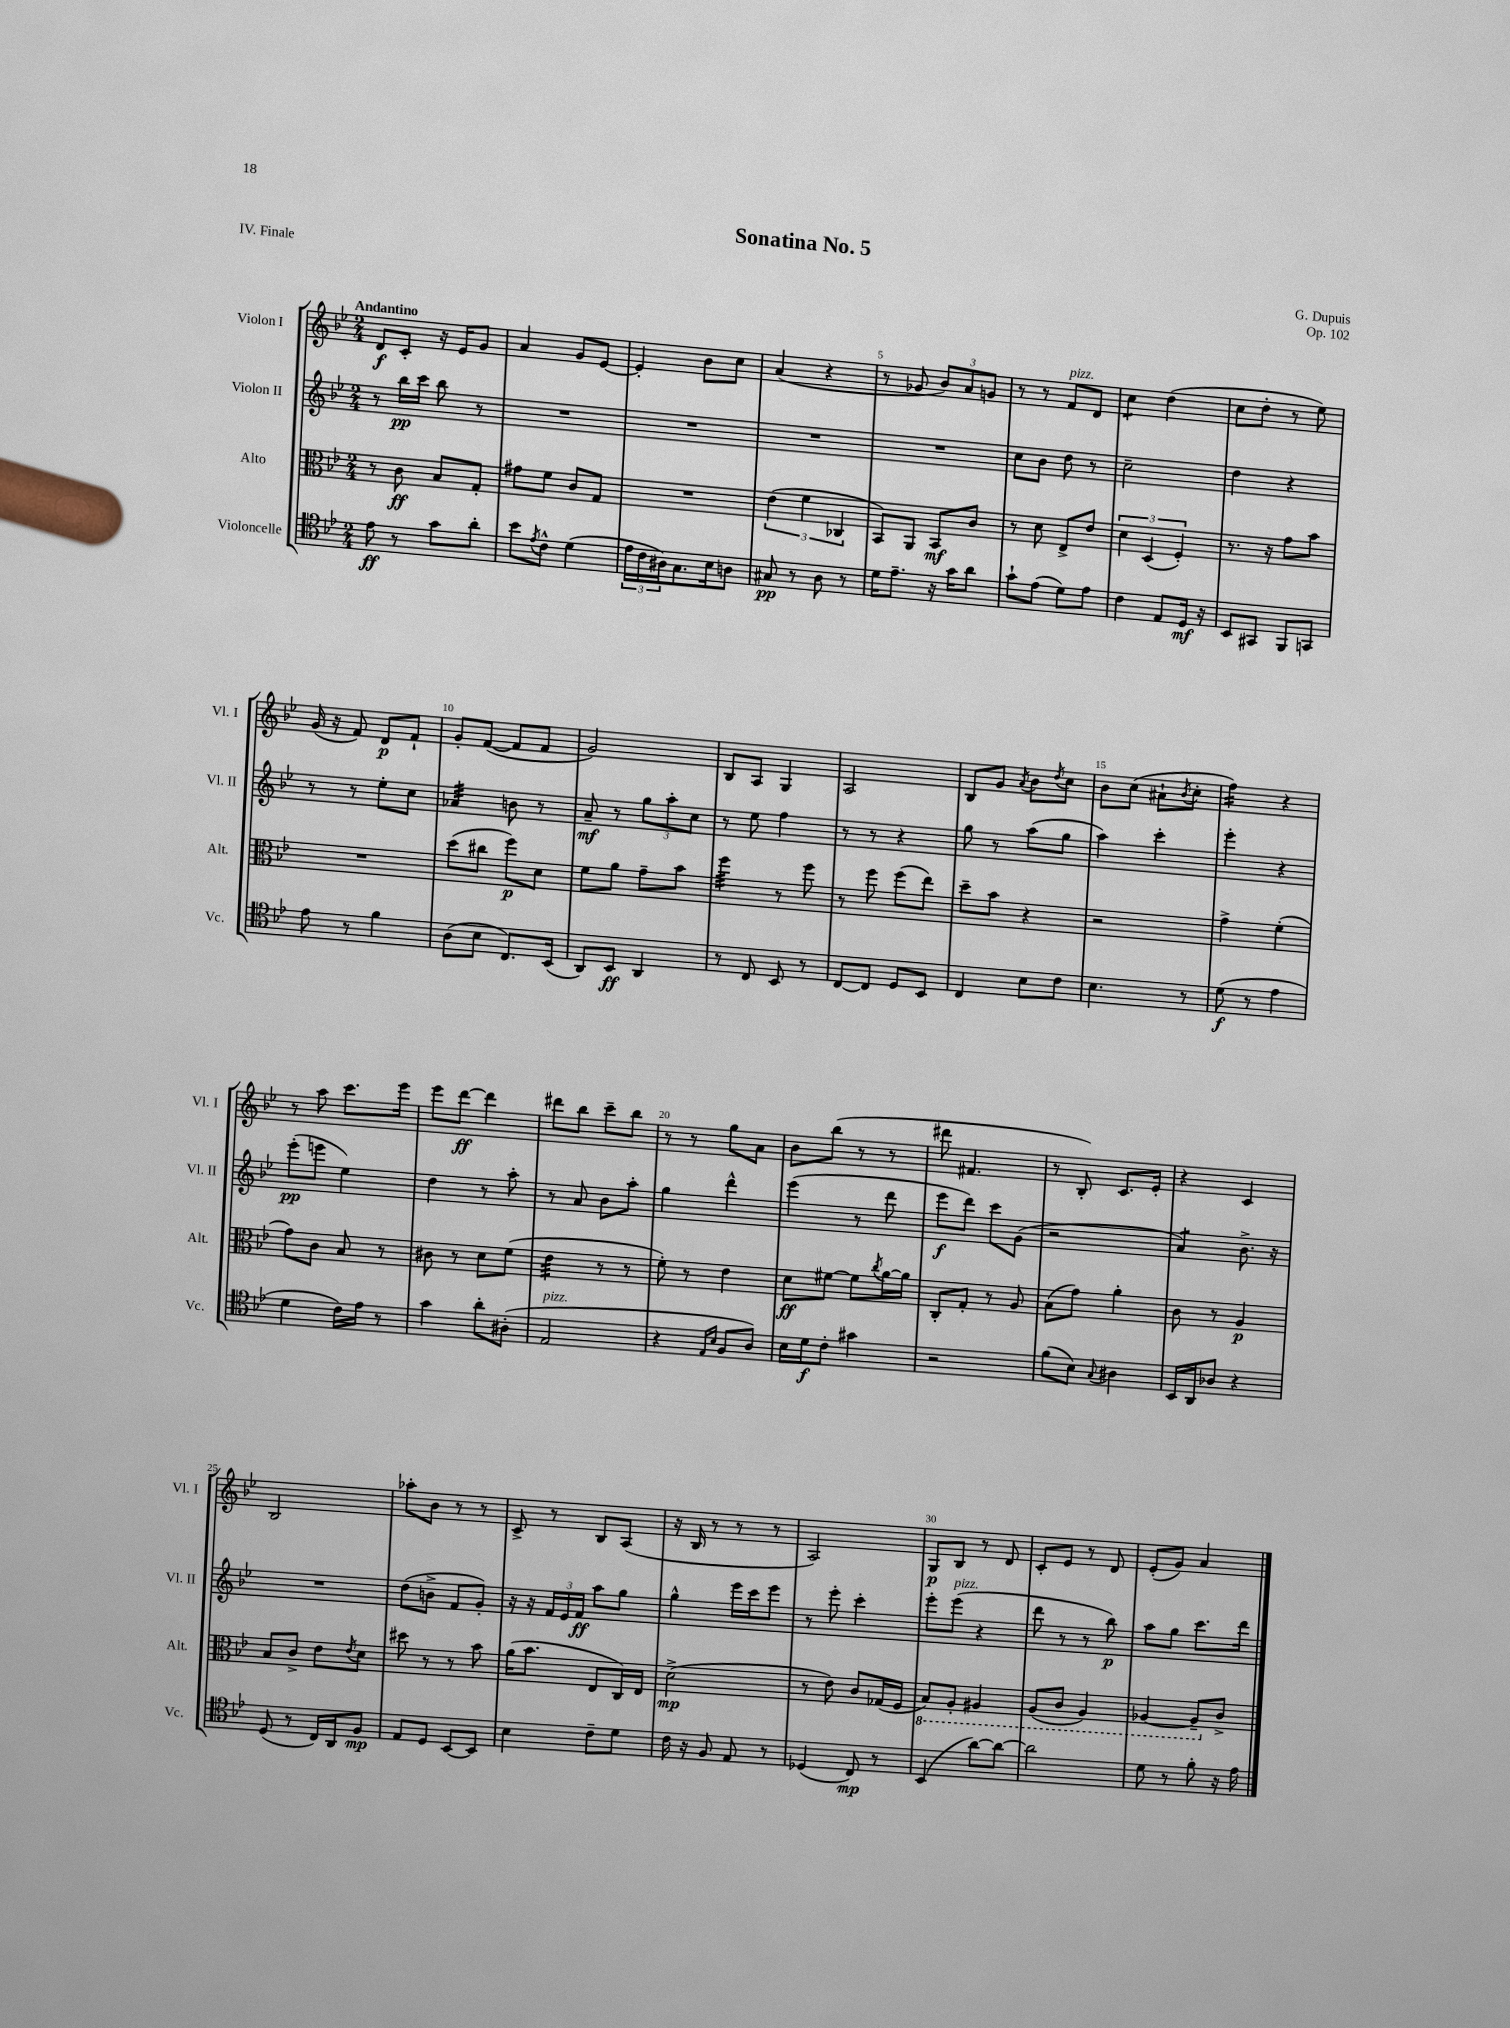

**kern	**kern	**kern	**kern
*staff4	*staff3	*staff2	*staff1
*clefC4	*clefC3	*clefG2	*clefG2
*k[b-e-]	*k[b-e-]	*k[b-e-]	*k[b-e-]
*M2/4	*M2/4	*M2/4	*M2/4
8e-	8r	8r	8d
8r	8c	16bb-	8c'
.	.	16ccc	.
8g	8B-	8bb-	16r
.	.	.	16e-
8a'	8G'	8r	8g
=	=	=	=
8b-	8g#	2r	4a
8qe-	.	.	.
8c^^	8f	.	.
(4d	8c	.	8g
.	8G	.	[8e-
=	=	=	=
24e-	2r	2r	4e-']
24c	.	.	.
24A#)	.	.	.
8.G	.	.	.
.	.	.	8b-
16B-	.	.	.
8A	.	.	8cc
=	=	=	=
8G#	(6e-	2r	(4a
8r	.	.	.
.	6f	.	.
8A	.	.	4r
.	6C-	.	.
8r	.	.	.
=	=	=	=
16d	8BB-)	2r	8r
8.e-~	.	.	.
.	8AA	.	8g-
16r	8BB-	.	12b-)
16g	.	.	.
.	.	.	12a
8a	8c	.	.
.	.	.	12g
=	=	=	=
8g`	8r	8cc	8r
(8e-	8d	8b-	8r
8d)	8E-^	8dd	8f
8e-	8e-	8r	8d
=	=	=	=
4c	6d	2cc~	4cc
.	(6D	.	.
8E-	.	.	(4dd
.	6F')	.	.
16D	.	.	.
16r	.	.	.
=	=	=	=
8BB-	8.r	4dd	8cc
8GG#	.	.	8dd'
.	16r	.	.
8FF	8g	4r	8r
8GG	8b-	.	8ee-)
=	=	=	=
8e-	2r	8r	(16g
.	.	.	16r
8r	.	8r	8f)
4f	.	8ee-'	8d
.	.	8cc	8f`
=	=	=	=
(8A	(8dd	4a-	8g'
8B-	8cc#	.	([8f
8.C)	8ff)	8b	8f]
.	8d	8r	8f
(16BB-	.	.	.
=	=	=	=
8AA)	8f	8a~	2g)
8BB-	8a	8r	.
4AA	8g~	12gg	.
.	.	12aa'	.
.	8b-	.	.
.	.	12cc	.
=	=	=	=
8r	4ff	8r	8B-
8C	.	8ee-	8A
8BB-	8r	4ff	4G
8r	8ff	.	.
=	=	=	=
[8C	8r	8r	2A
8C]	8ff	8r	.
8D	(8ff	4r	.
8BB-	8ee-)	.	.
=	=	=	=
4C	8dd~	8gg	8B-
.	8b-	8r	8g
.	.	.	8qa
8B-	4r	(8aa	8b-
.	.	.	8qdd
8c	.	8gg	8cc
=	=	=	=
4.B-	2r	4aa)	8b-
.	.	.	(8cc
.	.	4ccc'	8a#`
.	.	.	8qb-
8r	.	.	8cc'
=	=	=	=
(8d	4g^	4eee-'	4ff)
8r	.	.	.
4e-	(4f'	4r	4r
=	=	=	=
4d	8g)	(8eee-'	8r
.	8c	8eee	8aa
16c)	8B-	4ee-)	8.ccc
16e-	.	.	.
8r	8r	.	.
.	.	.	16eee-
=	=	=	=
4g	8c#	4dd	8eee-
.	8r	.	[8ddd
8a'	8d	8r	4ddd]
(8A#'	(8f	8aa'	.
=	=	=	=
2E-	4e-	8r	8ddd#
.	.	8a	8bb-
.	8r	8b-	8ccc~
.	8r	8aa'	8bb-
=	=	=	=
4r	8f')	4gg	8r
.	8r	.	8r
16qqE-	.	.	.
16qqB-	.	.	.
8F	4e-	4ddd^^	8gg
8A)	.	.	8a
=	=	=	=
16B-	8d	(4eee-	8b-
16d	.	.	.
8c'	[8f#	.	(8bb-
4g#	8f#]	8r	8r
.	8qcc	.	.
.	[16a	8ddd	8r
.	16a]	.	.
=	=	=	=
2r	8C'	8eee-	8ddd#
.	8G'	8ddd)	4.f#
.	8r	8ccc	.
.	8A	(8g	.
=	=	=	=
(8f	(8B-	2r	8r
8B-)	8g)	.	8B-')
8qqG	.	.	.
4A#	4a'	.	8.c
.	.	.	16e-'
=	=	=	=
16BB-	8c	4a)	4r
16AA	.	.	.
8A-	8r	.	.
4r	4A	8.b-^	4c
.	.	16r	.
=	=	=	=
(8D	8B-	2r	2B-
8r	8c^	.	.
16C)	8e-	.	.
16AA	.	.	.
.	8qe-	.	.
8F	8d	.	.
=	=	=	=
8E-	8dd#	(8dd	8aa-'
8D	8r	8b^	8b-
[8BB-	8r	8f	8r
8BB-]	8b-	8g')	8r
=	=	=	=
4B-	(16a	16r	8c^
.	8.b-	16r	.
.	.	24f	8r
.	.	24e-	.
.	.	24f	.
8c~	8E-	8aa	8B-
8d	16C)	8gg	(8A
.	16E-	.	.
=	=	=	=
16c	(2d^	4gg^^	16r
16r	.	.	16B-
8F	.	.	8r
8E-	.	16eee-	8r
.	.	16ccc	.
8r	.	8eee-	8r
=	=	=	=
(4D-	8r	8r	2A)
.	8e-)	8eee-'	.
8C)	8c	4ccc'	.
8r	(16G-	.	.
.	16F	.	.
=	=	=	=
(4BB-	8BB-)	8eee-'	8G
.	8AA'	(8eee-	8B-
[8a)	4AA#	4r	8r
8a_	.	.	8d
=	=	=	=
2a]	(8AA	8ddd	8c'
.	8C	8r	8e-
.	4AA)	8r	8r
.	.	8bb-)	8d
=	=	=	=
8d	[4AA-	8aa	(8e-'
8r	.	8gg	8g)
8f'	8AA-~]	8.ccc	4a
16r	8c^	.	.
16e-	.	16ddd	.
==	==	==	==
*-	*-	*-	*-
